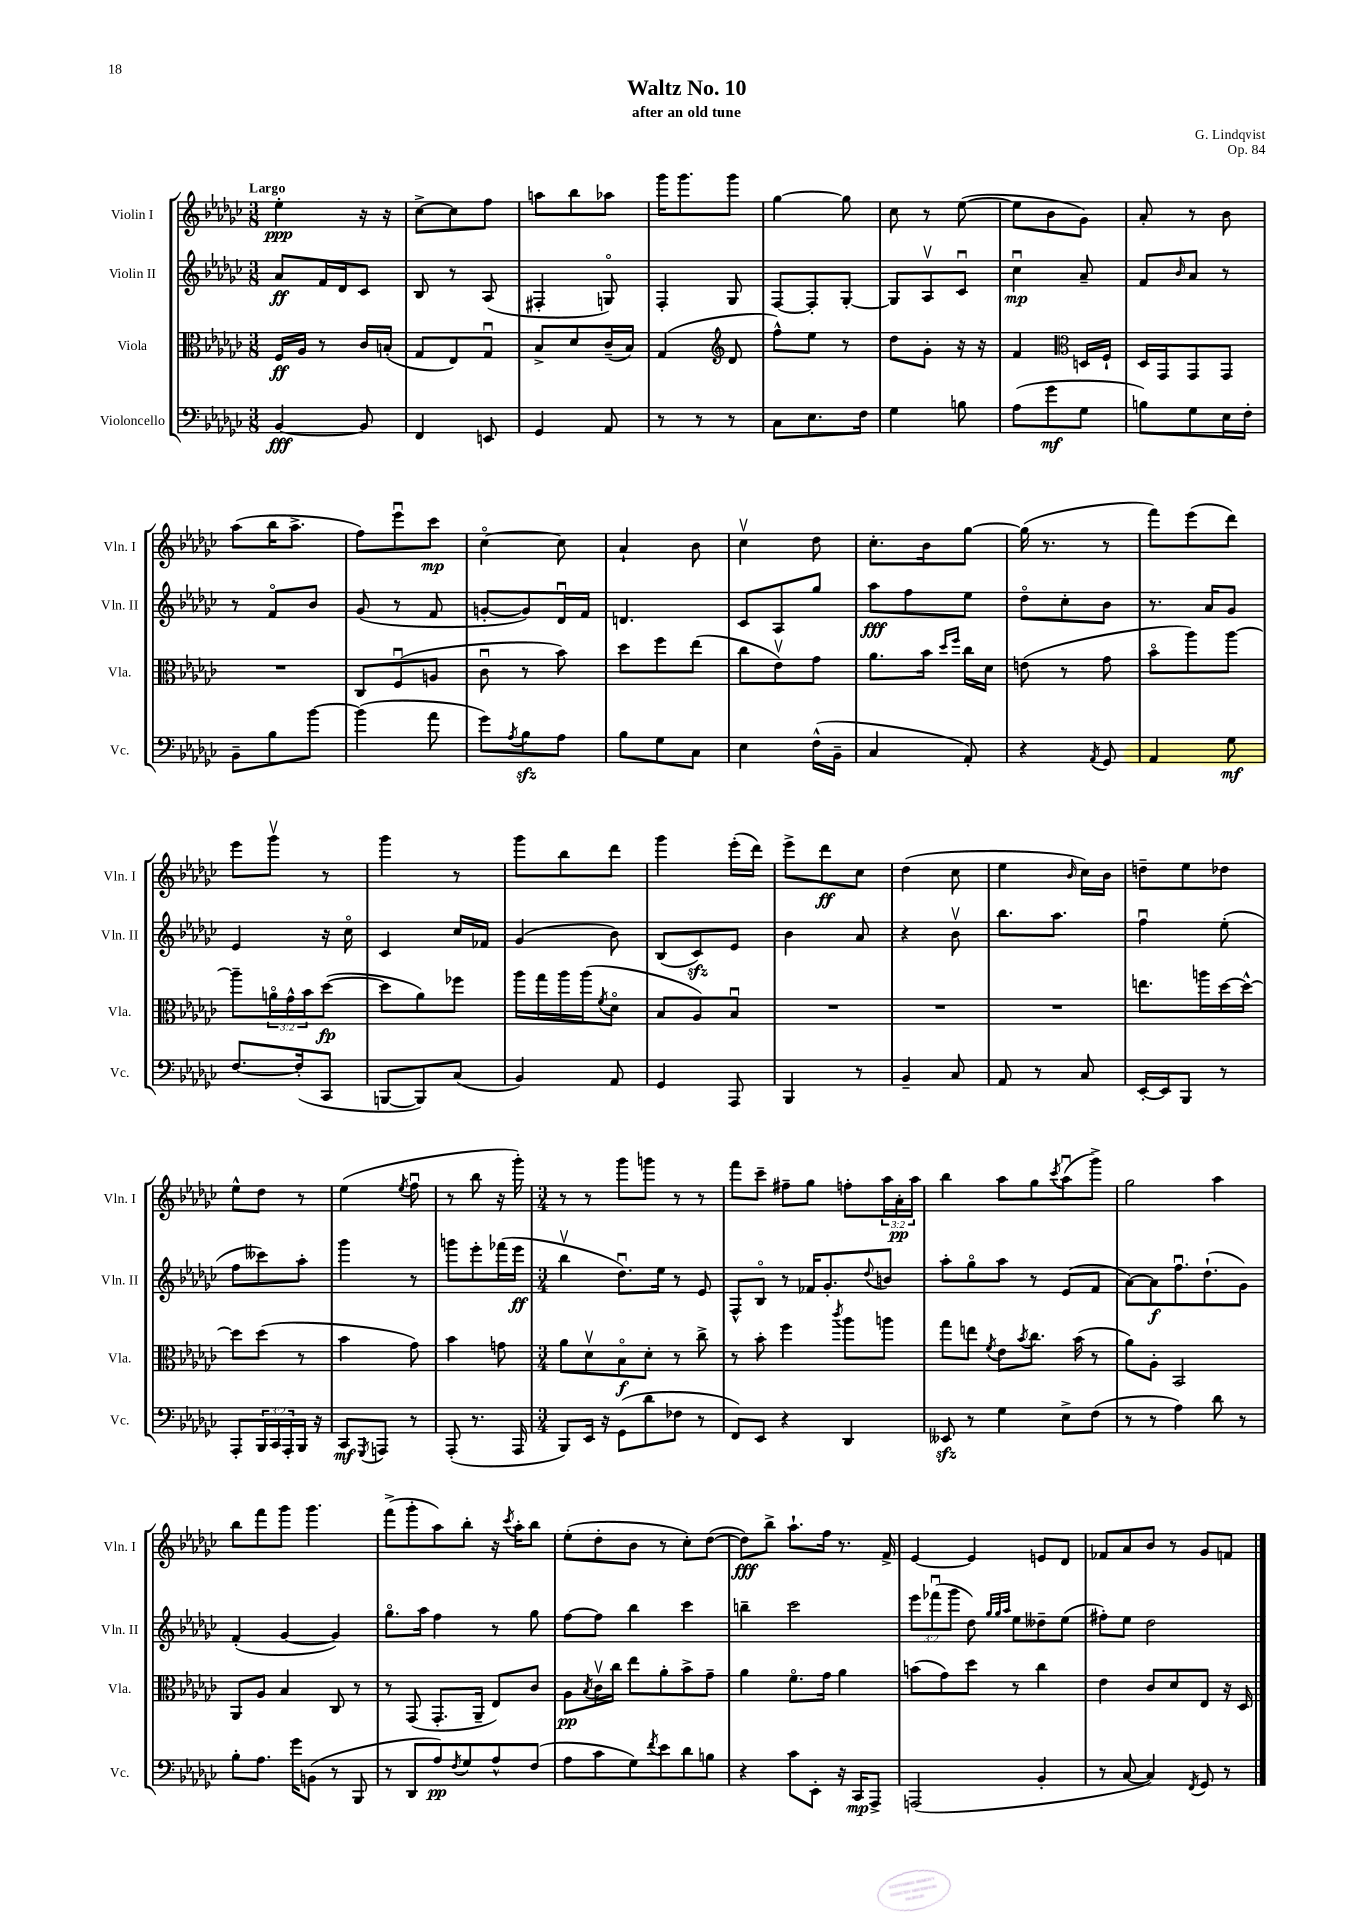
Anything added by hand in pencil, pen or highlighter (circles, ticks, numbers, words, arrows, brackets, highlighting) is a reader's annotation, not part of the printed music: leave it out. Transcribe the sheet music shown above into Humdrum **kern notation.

**kern	**kern	**kern	**kern
*staff4	*staff3	*staff2	*staff1
*clefF4	*clefC3	*clefG2	*clefG2
*k[b-e-a-d-g-c-]	*k[b-e-a-d-g-c-]	*k[b-e-a-d-g-c-]	*k[b-e-a-d-g-c-]
*M3/8	*M3/8	*M3/8	*M3/8
[4BB-	16F	8a-	4ee-'
.	16A-	.	.
.	8r	16f	.
.	.	16d-	.
8BB-]	16c-	8c-	16r
.	(16B'	.	16r
=	=	=	=
4FF	8G-	8B-	[8cc-^
.	8E-)	8r	8cc-]
8EE	8G-u	(8A-	8ff
=	=	=	=
4GG-	8B-^	4F#'	8aa
.	8d-	.	8bb-
8AA-	(16c-~	8Go)	8aa-
.	16B-)	.	.
=	=	=	=
8r	(4G-	4F'	16ggg-
.	.	.	8.ggg-
8r	.	.	.
*	*clefG2	*	*
8r	8d-	8G-	8ggg-
=	=	=	=
8C-	8ff^^)	[8F	[4gg-
8.E-	8ee-	8F']	.
.	8r	[8G-'	8gg-]
16F	.	.	.
=	=	=	=
4G-	8dd-	8G-]	8cc-
.	8g-'	8A-v	8r
8B	16r	8c-u	([8ee-
.	16r	.	.
=	=	=	=
(8A-	4f	4cc-u	8ee-]
8g-	.	.	8b-
*	*clefC3	*	*
8G-	16D	8a-~	8g-)
.	16F`	.	.
=	=	=	=
8B)	16D-	8f	8a-'
.	16GG-	.	.
.	.	16qqb-	.
8G-	8GG-	8a-	8r
16E-	8GG-	8r	8b-
16F'	.	.	.
=	=	=	=
8BB-~	4.r	8r	(8aa-
8B-	.	8fo	16bb-
.	.	.	8.aa-^
[8b-	.	8b-	.
=	=	=	=
(4b-]	8C-	(8g-	8ff)
.	(8Fu	8r	8eee-u
8a-	8A	8f	8ccc-
=	=	=	=
8g-)	8c-u	[8g'	[4cc-o
8qA-	.	.	.
8B-	8r	8g])	.
8A-	8b-)	16d-u	8cc-]
.	.	16f	.
=	=	=	=
8B-	8dd-	4.d	4a-`
8G-	8ff	.	.
8C-	(8ee-	.	8b-
=	=	=	=
4E-	8cc-	8c-	4cc-v
.	8e-v)	8A-	.
(16F^^	8g-	8gg-	8dd-
16BB-~	.	.	.
=	=	=	=
4C-	8.a-	8aa-	8.cc-'
.	.	8ff	.
.	16b-	.	16b-
.	16qqdd-	.	.
.	16qqff	.	.
8AA-')	16cc-	8ee-	[8gg-
.	16d-	.	.
=	=	=	=
4r	(8e	8dd-o	(16gg-]
.	.	.	8.r
.	8r	8cc-'	.
8qAA-	.	.	.
8GG-	8g-	8b-	8r
=	=	=	=
4AA-	8b-o	8.r	8fff)
.	8aa-)	.	(8eee-
.	.	16a-	.
8G-	[8aa-	8g-	8ddd-)
=	=	=	=
[8.F	8aa-~]	4e-	8eee-
.	24ao	.	8ggg-v
.	24g-^^	.	.
(16F']	.	.	.
.	24b-	.	.
8CC-	([8dd-	16r	8r
.	.	16cc-o	.
=	=	=	=
[8BBB	8dd-]	4c-	4ggg-
8BBB])	8a-)	.	.
(8C-	8ff-	16cc-	8r
.	.	16f-	.
=	=	=	=
4BB-)	16aa-	(4g-	8ggg-
.	16gg-	.	.
.	16aa-	.	8bb-
.	(16aa-	.	.
.	8qf	.	.
8AA-	8d-o	8b-)	8ddd-
=	=	=	=
4GG-	8B-	(8B-	4ggg-
.	8A-)	8c-)	.
8AAA-	8B-u	8e-	(16eee-'
.	.	.	16ddd-)
=	=	=	=
4BBB-	4.r	4b-	8eee-^
.	.	.	8ddd-
8r	.	8a-	8cc-
=	=	=	=
4BB-~	4.r	4r	(4dd-
8C-	.	8b-v	8cc-
=	=	=	=
8AA-	4.r	8.bb-	4ee-
8r	.	.	.
.	.	8.aa-	.
.	.	.	16qqb-
8C-	.	.	16cc-)
.	.	.	16b-
=	=	=	=
[16EE-'	8.ee	4ffu	8dd~
16EE-]	.	.	.
8BBB-	.	.	8ee-
.	16aa	.	.
8r	[16dd-	(8ee-'	8dd-
.	16dd-^^_	.	.
=	=	=	=
8AAA-'	8dd-]	8ff	8ee-^^
24BBB-	(8dd-	8ccc--)	8dd-
24CC-	.	.	.
24AAA-'	.	.	.
16BBB-	8r	8aa-'	8r
16r	.	.	.
=	=	=	=
8CC-	4b-	4ggg-	(4ee-
8qGGG-	.	.	.
8AAA	.	.	.
.	.	.	8qee-
8r	8g-)	8r	8ffu
=	=	=	=
(8AAA-'	4b-	8ggg	8r
8.r	.	8eee-'	8bb-
.	8g	(16fff-	16r
16AAA-	.	16eee-	16ggg-')
=	=	=	=
*M3/4	*M3/4	*M3/4	*M3/4
8BBB-)	8a-	4bb-v	8r
16EE-	8d-v	.	8r
16r	.	.	.
(8GG-	8B-o	8.dd-u)	8ggg-
8d-	8d-'	.	8ggg
.	.	16ee-	.
8F-	8r	8r	8r
8r	8cc-^	8e-	8r
=	=	=	=
8FF)	8r	8F^^	8fff
8EE-	8b-'	8B-o	8ccc-~
4r	4ff	8r	8ff#~
.	.	16f-	8gg-
.	.	8.g-'	.
.	8qccc-	.	.
4DD-	8aa-	.	8ff'
.	.	8qqdd-	.
.	8aa	8b	24aa-
.	.	.	24a-'
.	.	.	24aa-
=	=	=	=
8EE--	8gg-	8aa-'	4bb-
8r	8ee	8gg-o	.
.	8qf	.	.
4G-	8e-	8aa-	8aa-
.	8qb-	.	.
.	8.cc-	8r	8gg-
.	.	.	8qccc-
8E-^	.	(8e-	(8aa-u
.	(16b-	.	.
(8F	8r	8f	8ggg-^)
=	=	=	=
8r	8a-)	[8a-)	2gg-
8r	8A-'	8a-]	.
4A-)	2BB-	8.ffu	.
.	.	(8.dd-`	.
8d-	.	.	4aa-
8r	.	8g-)	.
=	=	=	=
8B-'	8AA-	(4f'	8bb-
8.A-	8A-	.	8fff
.	4B-	[4g-	8ggg-
16g-	.	.	.
(8BB	.	.	4.ggg-
8r	8C-	4g-])	.
8BBB-	8r	.	.
=	=	=	=
8r	8r	8.gg-o	(8fff^
8DD-	(8GG-	.	8ggg-'
.	.	16aa-	.
8A-)	8.GG-'	4ff	8aa-)
8qF	.	.	.
8G-	.	.	8bb-'
.	16AA-~	.	.
8A-^^	8E-)	8r	16r
.	.	.	8qccc-
.	.	.	16aa-'
(8F	8c-	8gg-	8bb-
=	=	=	=
8A-	8A-	[8ff	(8ee-'
.	8qB-	.	.
8c-	16c-v	8ff]	8dd-'
.	16cc-	.	.
8G-)	8ee-	4bb-	8b-
8qf	.	.	.
8e-	8a-'	.	8r
8d-	8b-^	4ccc-	8cc-')
8B	8g-~	.	([8dd-
=	=	=	=
4r	4a-	4bb~	8dd-])
.	.	.	8bb-^
8c-	8.fo	2ccc-	8.aa-`
8EE-'	.	.	.
.	16g-	.	16ff
16r	4a-	.	8.r
16CC-	.	.	.
8AAA-^	.	.	.
.	.	.	16f^
=	=	=	=
(2AAA	(8b	12eee-	[4e-
.	.	(12fff-u	.
.	8g-)	.	.
.	.	12ggg-	.
.	8dd-	8dd-)	4e-]
.	.	32qqgg-	.
.	.	32qqgg-	.
.	.	32qqaa-	.
.	8r	8ee-	.
4BB-'	4cc-	8dd--~	8e
.	.	(8ee-	8d-
=	=	=	=
8r	4e-	8ff#')	8f-
[8C-	.	8ee-	8a-
4C-])	8c-	2dd-	8b-
.	8d-	.	8r
8qFF	.	.	.
8GG-	8E-	.	8g-
8r	16r	.	8f
.	16D-	.	.
==	==	==	==
*-	*-	*-	*-
